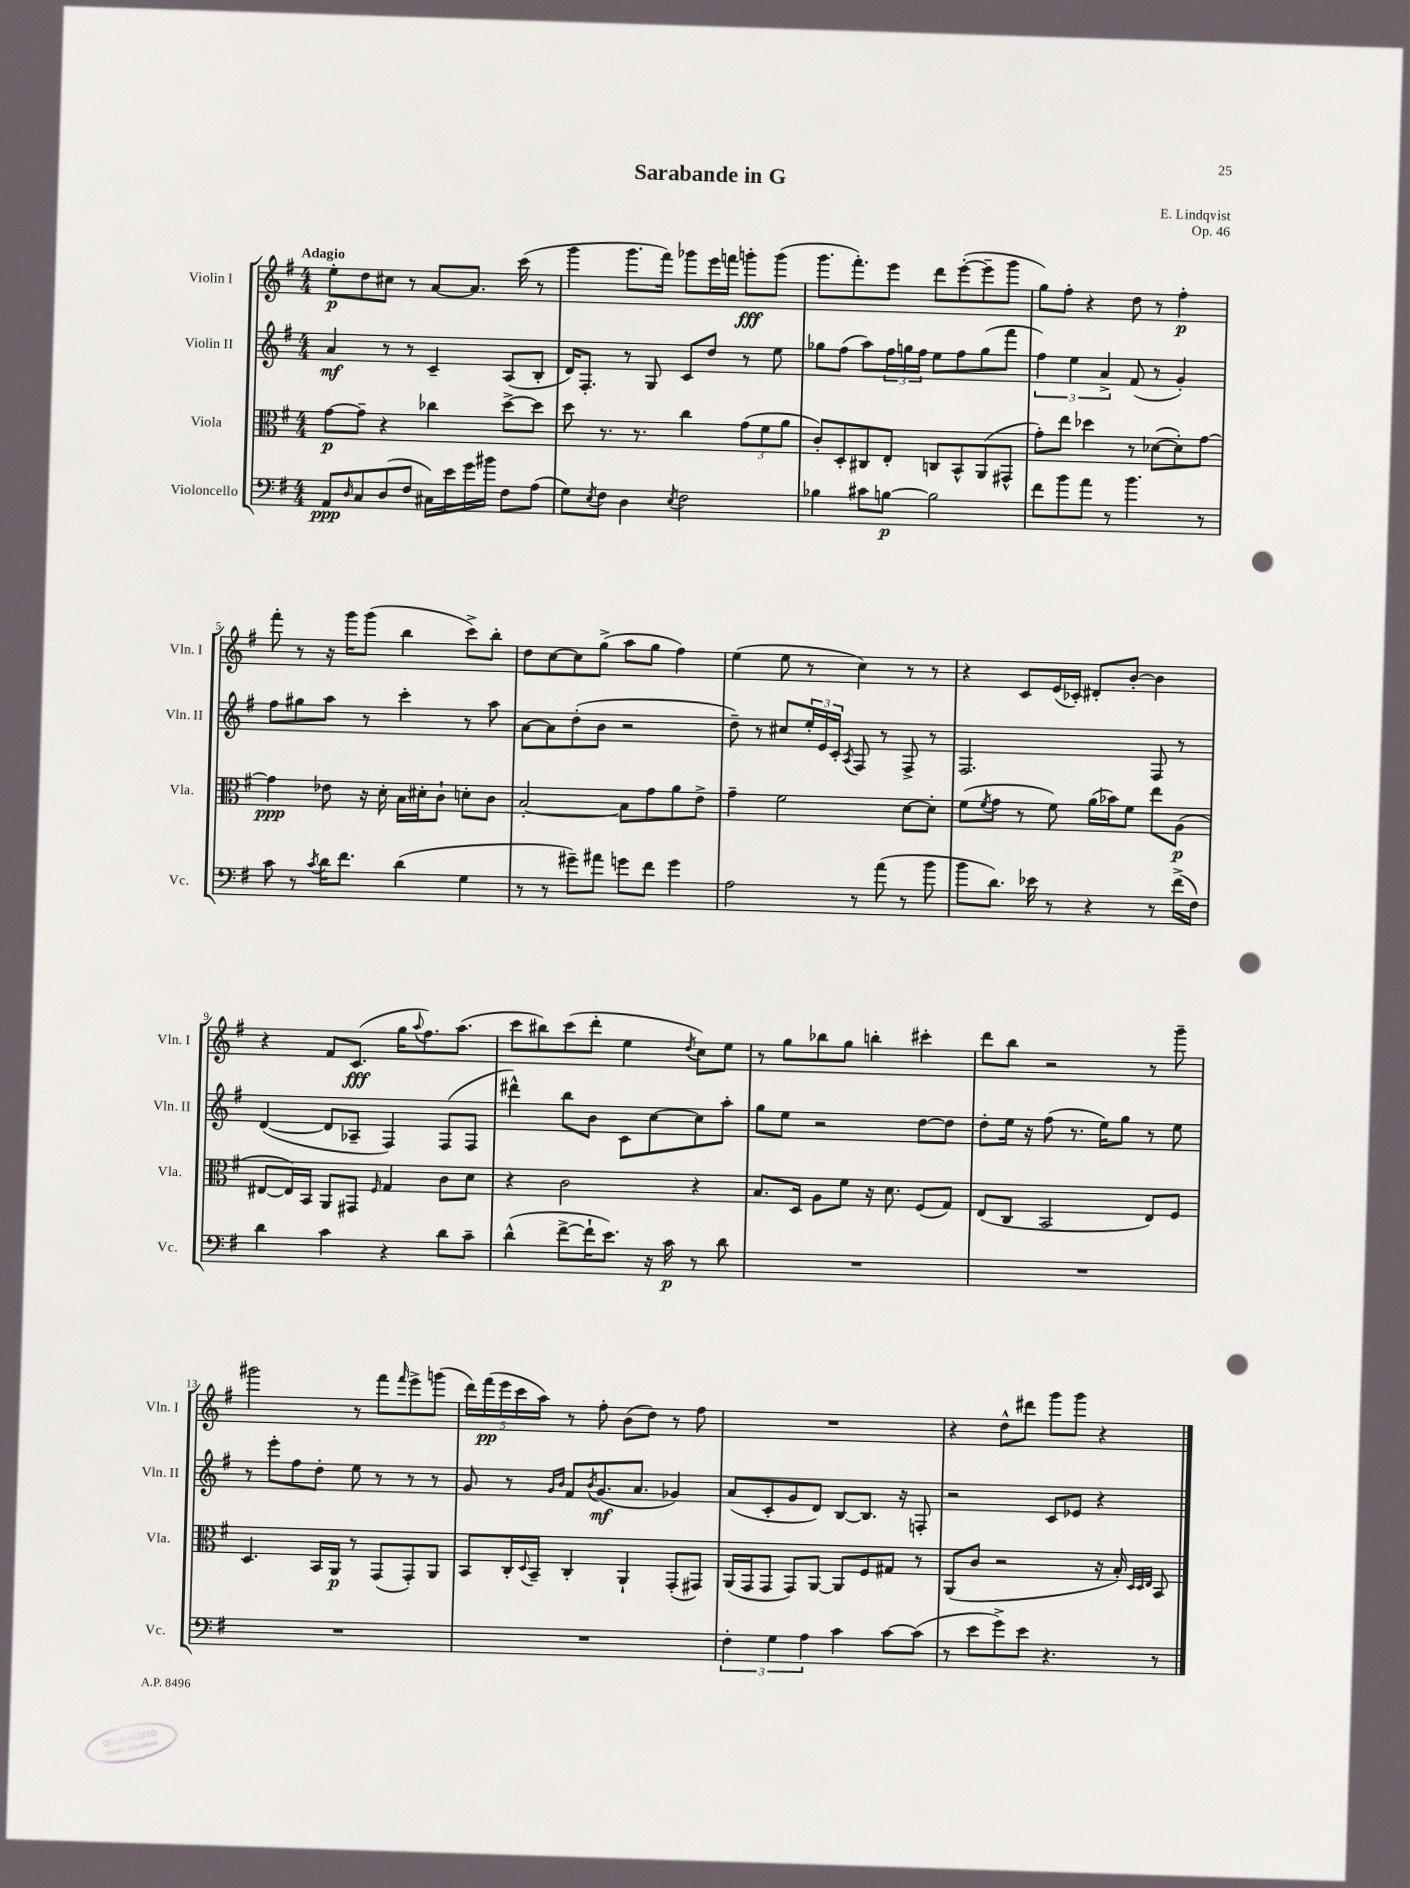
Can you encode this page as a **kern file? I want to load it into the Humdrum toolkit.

**kern	**dynam	**kern	**dynam	**kern	**dynam	**kern	**dynam
*part4	*part4	*part3	*part3	*part2	*part2	*part1	*part1
*staff4	*staff4	*staff3	*staff3	*staff2	*staff2	*staff1	*staff1
*I"Violoncello	*	*I"Viola	*	*I"Violin II	*	*I"Violin I	*
*I'Vc.	*	*I'Vla.	*	*I'Vln. II	*	*I'Vln. I	*
*clefF4	*	*clefC3	*	*clefG2	*	*clefG2	*
*k[f#]	*	*k[f#]	*	*k[f#]	*	*k[f#]	*
*M4/4	*	*M4/4	*	*M4/4	*	*M4/4	*
=1	=1	=1	=1	=1	=1	=1	=1
!	!	!	!	!	!	!LO:TX:a:B:t=Adagio	!
8AA/L	ppp	[8g\L	p	4a/	mf	8ee'\L	p
16qqD/	.	.	.	.	.	.	.
8C/	.	8g~\J]	.	.	.	8dd\	.
(8D/	.	4r	.	8r	.	8cc#X\J	.
8F#/J	.	.	.	8r	.	8r	.
16C#X\LL)	.	4cc-X\	.	4c~/	.	[8a/L	.
16e\	.	.	.	.	.	.	.
16g\	.	.	.	.	.	8.a/J]	.
16b#X\JJ	.	.	.	.	.	.	.
8F#\L	.	[8dd^\L	.	(8A/L	.	.	.
.	.	.	.	.	.	(16ccc\	.
(8A\J	.	8dd\J]	.	8B'/J	.	8r	.
=2	=2	=2	=2	=2	=2	=2	=2
8G\L)	.	8dd\	.	16d/KL)	.	4ggg\	.
.	.	.	.	8.F#'/J	.	.	.
8qE/	.	.	.	.	.	.	.
8F#\J	.	8.r	.	.	.	.	.
4D\	.	.	.	8r	.	8.ggg\L	.
.	.	8.r	.	.	.	.	.
.	.	.	.	8G/	.	.	.
.	.	.	.	.	.	16fff#\Jk)	.
8qE/	.	.	.	.	.	.	.
2F#\	.	4cc\	.	8c/L	.	8ggg-X\L	.
.	.	.	.	8dd/J	.	16eee\L	.
.	.	.	.	.	.	16fffn\JJ	.
.	.	(12g\L	.	8r	.	8gggn'\L	fff
.	.	12f#\	.	.	.	.	.
.	.	.	.	8ee\	.	(8ggg\J	.
.	.	12a\J	.	.	.	.	.
=3	=3	=3	=3	=3	=3	=3	=3
4B-X\	.	8c'/L)	.	8gg-X\L	.	8.ggg\L	.
.	.	8D'/	.	(8ff#\J	.	.	.
.	.	.	.	.	.	8.fff#'\)	.
8c#X\L	.	8C#X/	.	8aa\L)	.	.	.
[8Bn\J	p	8E'/J	.	24ff#\L	.	8eee\J	.
.	.	.	.	24ggn\	.	.	.
.	.	.	.	24ff#\JJ	.	.	.
2B\]	.	8Cn/L	.	8ee\L	.	8ddd\L	.
.	.	8BB^^/	.	8ff#\	.	([8eee'\	.
.	.	(8AA/	.	(8gg\	.	8eee~\]	.
.	.	8GG#X^^/J	.	8fff#\J	.	8ggg\J	.
=4	=4	=4	=4	=4	=4	=4	=4
8f#\L	.	8g'\L)	.	6ff#\)	.	8gg\L)	.
8b\	.	8ee\J	.	.	.	8ff#'\J	.
.	.	.	.	6ee\	.	.	.
8a\J	.	4dd-X\	.	.	.	4r	.
.	.	.	.	6a^/	.	.	.
8r	.	.	.	.	.	.	.
4.b\	.	8r	.	(8f#/	.	8dd\	.
.	.	([8d-X\L	.	8r	.	8r	.
.	.	8d-'\])	.	4g'/)	.	4ff#'\	p
8r	.	[8g\J	.	.	.	.	.
!!LO:LB:g=z
=5	=5	=5	=5	=5	=5	=5	=5
8c\	.	4g\]	ppp	8ff#\L	.	8fff#'\	.
8r	.	.	.	8gg#X\	.	8r	.
8qc/	.	.	.	.	.	.	.
16d\KL	.	8e-X\	.	8aa\J	.	16r	.
8.f#\J	.	.	.	.	.	16ggg\KL	.
.	.	16r	.	8r	.	(8ggg\J	.
.	.	16d'\	.	.	.	.	.
(4d\	.	16B\LL	.	4ccc'\	.	4bb\	.
.	.	16d#X'\J	.	.	.	.	.
.	.	8c`\J	.	.	.	.	.
4G\	.	8dn'\L	.	8r	.	8ccc^\L)	.
.	.	8c\J	.	8aa\	.	8bb'\J	.
=6	=6	=6	=6	=6	=6	=6	=6
8r	.	[2B'/	.	[8a\L	.	8dd\L	.
8r	.	.	.	8a\]	.	[8cc\	.
8g#X~\L)	.	.	.	(8dd'\	.	8cc\]	.
8a#X\J	.	.	.	8b\J	.	(8gg^\J	.
8gn\L	.	8B\L]	.	2r	.	8aa\L	.
8f#\J	.	8g\	.	.	.	8gg\J	.
4g\	.	8a\	.	.	.	4ff#\)	.
.	.	8e^\J	.	.	.	.	.
=7	=7	=7	=7	=7	=7	=7	=7
2A\	.	4g~\	.	8dd~\)	.	(4ee\	.
.	.	.	.	8r	.	.	.
.	.	2f#\	.	8cc#X/L	.	8ee\	.
.	.	.	.	24ee'/L	.	8r	.
.	.	.	.	24e/	.	.	.
.	.	.	.	24c'/JJ	.	.	.
.	.	.	.	8qA/	.	.	.
8r	.	.	.	8F#/	.	4cc\)	.
(8a\	.	.	.	8r	.	.	.
8r	.	[8d\L	.	8F#^/	.	8r	.
8b\	.	8d'\J]	.	8r	.	8r	.
=8	=8	=8	=8	=8	=8	=8	=8
8b\L	.	(8f#\L	.	2.F#/	.	4r	.
.	.	8qf#/	.	.	.	.	.
8.d\J)	.	8g\J	.	.	.	.	.
.	.	8r	.	.	.	8c/L	.
16e-X\	.	.	.	.	.	.	.
8r	.	8f#\)	.	.	.	(16e/L	.
.	.	.	.	.	.	16c-X'/JJ)	.
4r	.	(16a\LL	.	.	.	8d#X'/L	.
.	.	16b-X\J)	.	.	.	.	.
.	.	8f#\J	.	.	.	[8b'/J	.
8r	.	8ee\L	.	8F#/	.	4b\]	.
(16f#^\LL	.	(8A\J	p	8r	.	.	.
16F#\JJ)	.	.	.	.	.	.	.
!!LO:LB:g=z
=9	=9	=9	=9	=9	=9	=9	=9
4d\	.	[8E#X/L	.	([4d/	.	4r	.
.	.	16E#/L])	.	.	.	.	.
.	.	16BB/JJ	.	.	.	.	.
4c\	.	8AA/L	.	8d/L]	.	8f#/L	.
.	.	8GG#X/J	.	8A-X~/J	.	(8.c/J	fff
.	.	16qqF#/	.	.	.	.	.
4r	.	4G/	.	4F#/)	.	.	.
.	.	.	.	.	.	16gg\KL	.
.	.	.	.	.	.	8qqaa/	.
.	.	.	.	.	.	8.ff#\)	.
8d\L	.	8c\L	.	(8F#/L	.	.	.
.	.	.	.	.	.	(8.aa\J	.
8c~\J	.	8d\J	.	8F#/J	.	.	.
=10	=10	=10	=10	=10	=10	=10	=10
(4d^^\	.	4r	.	4ddd#X^^\)	.	8ccc\L	.
.	.	.	.	.	.	8bb#X\)	.
[8f#^\L	.	2c\	.	8bb\L	.	(8ccc\	.
16f#`\K]	.	.	.	8b\J	.	8ddd'\J	.
8.e\J)	.	.	.	.	.	.	.
.	.	.	.	8c\L	.	4ee\	.
16r	.	.	.	[8cc\	.	.	.
16c\	p	.	.	.	.	.	.
.	.	.	.	.	.	8qdd/	.
8r	.	4r	.	8cc\]	.	8cc\L)	.
8d\	.	.	.	8aa'\J	.	8ee\J	.
=11	=11	=11	=11	=11	=11	=11	=11
1r	.	8.B/L	.	8gg\L	.	8r	.
.	.	.	.	8ee\J	.	8gg\L	.
.	.	16D/Jk	.	.	.	.	.
.	.	8A\L	.	2r	.	8bb-X\	.
.	.	8f#\J	.	.	.	8gg\J	.
.	.	16r	.	.	.	4bbn'\	.
.	.	8.d\	.	.	.	.	.
.	.	(8F#/L	.	[8dd\L	.	4ccc#X'\	.
.	.	8G/J)	.	8dd\J]	.	.	.
=12	=12	=12	=12	=12	=12	=12	=12
1r	.	(8E/L	.	8dd'\L	.	8ddd\L	.
.	.	8C/J	.	16ee\Jk	.	8bb\J	.
.	.	.	.	16r	.	.	.
.	.	2BB/	.	(8ff#\	.	2r	.
.	.	.	.	8.r	.	.	.
.	.	.	.	16ee\KL)	.	.	.
.	.	.	.	8gg\J	.	.	.
.	.	8E/L)	.	8r	.	8r	.
.	.	8F#/J	.	8ee\	.	8ggg~\	.
!!LO:LB:g=z
=13	=13	=13	=13	=13	=13	=13	=13
1r	.	4.D/	.	8r	.	2ggg#X\	.
.	.	.	.	8eee'\L	.	.	.
.	.	.	.	8ff#\	.	.	.
.	.	16BB/LL	.	8dd'\J	.	.	.
.	.	16AA/JJ	p	.	.	.	.
.	.	8r	.	8ee\	.	8r	.
.	.	(8GG/L	.	8r	.	8fff#\L	.
.	.	.	.	.	.	16qqfff#/	.
.	.	8GG'/)	.	8r	.	8eee^\	.
.	.	8AA/J	.	8r	.	(8gggn\J	.
=14	=14	=14	=14	=14	=14	=14	=14
1r	.	8BB/L	.	8g/	.	20ddd\LL)	.
.	.	.	.	.	.	(20fff#\	pp
.	.	.	.	.	.	20eee\	.
.	.	16C'/L	.	8r	.	.	.
.	.	.	.	.	.	20ccc\	.
.	.	8qqD/	.	.	.	.	.
.	.	16BB~/JJ	.	.	.	.	.
.	.	.	.	.	.	20aa\JJ)	.
.	.	.	.	16qqg/LL	.	.	.
.	.	.	.	16qqb/JJ	.	.	.
.	.	4C'/	.	8f#/L	.	8r	.
.	.	.	.	8qb/	.	.	.
.	.	.	.	(8.g/	mf	8ff#'\	.
.	.	4AA`/	.	.	.	(8b\L	.
.	.	.	.	8.a/J	.	.	.
.	.	.	.	.	.	8dd\J)	.
.	.	(8GG'/L	.	4g-X/)	.	8r	.
.	.	8GG#X/J)	.	.	.	8ff#\	.
=15	=15	=15	=15	=15	=15	=15	=15
6F#'\	.	(16AA/LL	.	(8a/L	.	1r	.
.	.	16GG/J	.	.	.	.	.
.	.	8GG/J	.	8c'/	.	.	.
6G\	.	.	.	.	.	.	.
.	.	8GG/L)	.	8g/	.	.	.
6A\	.	.	.	.	.	.	.
.	.	[8AA/J	.	8d/J)	.	.	.
4c\	.	8AA/L]	.	[8B/L	.	.	.
.	.	8F#/	.	8.B/J]	.	.	.
[8c\L	.	8G#X/J	.	.	.	.	.
.	.	.	.	16r	.	.	.
(8c\J]	.	8r	.	8Fn'/	.	.	.
=16	=16	=16	=16	=16	=16	=16	=16
8r	.	(8AA/L	.	2r	.	4r	.
8e\L	.	8c/J	.	.	.	.	.
8g^\)	.	2r	.	.	.	8dd^^\L	.
8e\J	.	.	.	.	.	8ddd#X\J	.
4.r	.	.	.	8c/L	.	8ggg\L	.
.	.	.	.	8e-X/J	.	8ggg\J	.
.	.	16r	.	4r	.	4r	.
.	.	16B'/)	.	.	.	.	.
.	.	32qqD/LLL	.	.	.	.	.
.	.	32qqD/	.	.	.	.	.
.	.	32qqE/JJJ	.	.	.	.	.
8r	.	8BB/	.	.	.	.	.
==	==	==	==	==	==	==	==
*-	*-	*-	*-	*-	*-	*-	*-
